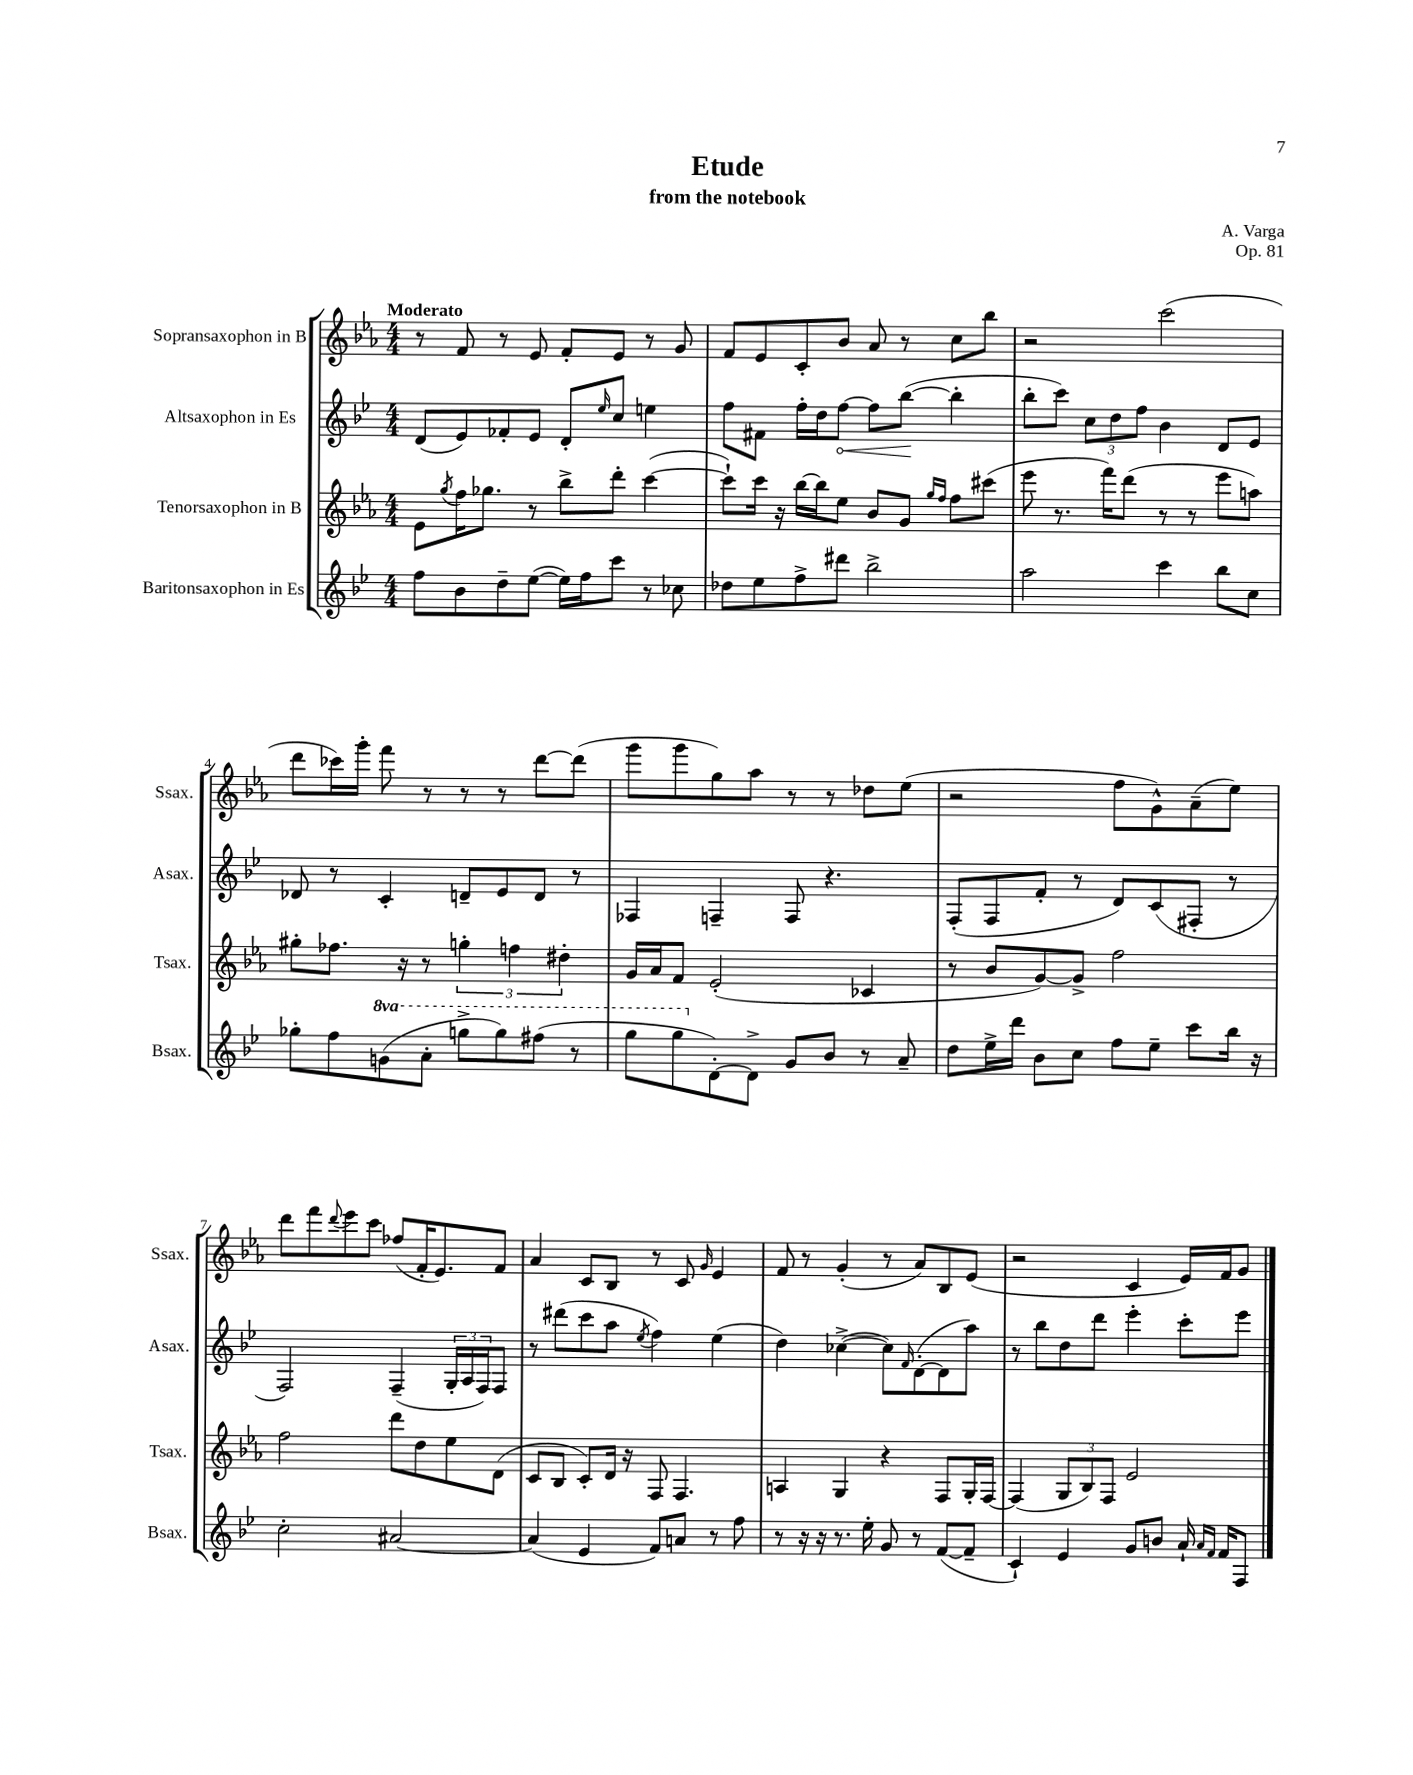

**kern	**kern	**kern	**kern
*staff4	*staff3	*staff2	*staff1
*clefG2	*clefG2	*clefG2	*clefG2
*k[b-e-]	*k[b-e-a-]	*k[b-e-]	*k[b-e-a-]
*M4/4	*M4/4	*M4/4	*M4/4
8ff	8e-	(8d	8r
.	8qgg	.	.
8b-	16ff	8e-)	8f
.	8.gg-	.	.
8dd~	.	8f-'	8r
([8ee-	8r	8e-	8e-
16ee-])	8bb-^	8d'	8f'
16ff	.	.	.
.	.	16qqee-	.
8ccc	8ddd'	8cc	8e-
8r	([4ccc	4ee	8r
8cc-	.	.	8g
=	=	=	=
8dd-	8ccc`])	8ff	8f
8ee-	16ccc	8f#	8e-
.	16r	.	.
8ff^	[16bb-	16ff'	8c'
.	16bb-]	16dd	.
8ddd#	8ee-	[8ff	8b-
2bb-^	8b-	8ff]	8a-
.	8g	([8bb-	8r
.	16qqgg	.	.
.	16qqff	.	.
.	8ff	4bb-']	8cc
.	(8ccc#	.	8bb-
=	=	=	=
2aa	8eee-	8bb-'	2r
.	8.r	8ccc)	.
.	.	12cc	.
.	16fff)	.	.
.	.	12dd	.
.	(8ddd	.	.
.	.	12ff	.
4ccc	8r	4b-	(2ccc
.	8r	.	.
8bb-	8eee-	8d	.
8cc	8aa)	8e-	.
=	=	=	=
8gg-'	8gg#'	8d-	8ddd
8ff	8.ff-	8r	16ccc-)
.	.	.	16ggg'
(8gg	.	4c'	8fff
.	16r	.	.
8aa'	8r	.	8r
8ggg^	6gg'	8d~	8r
8ggg)	.	8e-	8r
.	6ff	.	.
(8fff#	.	8d	[8ddd
.	6dd#'	.	.
8r	.	8r	(8ddd]
=	=	=	=
8ggg	16g	4F-	8ggg
.	16a-	.	.
8ggg	8f	.	8ggg
[8d')	(2e-'	4F~	8gg)
8d^]	.	.	8aa-
8g	.	8F	8r
8b-	.	4.r	8r
8r	4c-	.	8dd-
8a~	.	.	(8ee-
=	=	=	=
8dd	8r	(8F'	2r
16ee-^	8b-	8F	.
16ddd	.	.	.
8b-	[8g)	8f'	.
8cc	8g^]	8r	.
8ff	2ff	8d)	8ff
8ee-~	.	(8c	8g^^)
8ccc	.	8F#'	(8a-~
16bb-	.	8r	8ee-)
16r	.	.	.
=	=	=	=
2cc'	2ff	2F)	8ddd
.	.	.	8fff
.	.	.	8qqddd
.	.	.	8eee-
.	.	.	8ccc
[2a#	8ddd	(4F~	(8ff-
.	8dd	.	16f'
.	.	.	8.e-)
.	8ee-	24G'	.
.	.	24A	.
.	.	24F)	.
.	(8d	8F	8f
=	=	=	=
(4a#]	8c	8r	4a-
.	8B-	(8ddd#	.
4e-	8c')	8ccc	8c
.	16d	8aa	8B-
.	16r	.	.
.	.	8qee-	.
8f)	8F	4ff)	8r
8a	4.F	.	8c
.	.	.	16qqg
8r	.	(4ee-	4e-
8ff	.	.	.
=	=	=	=
8r	4A	4dd)	8f
16r	.	.	8r
16r	.	.	.
8.r	4G	([4cc-^	(4g'
16ee-'	.	.	.
8g	4r	8cc-])	8r
.	.	16qqf	.
8r	.	([8d'	8a-)
([8f	8F	8d]	8B-
8f~]	16G'	8aa)	(8e-
.	[16F	.	.
=	=	=	=
4c`)	(4F]	8r	2r
.	.	8bb-	.
4e-	12G	8dd	.
.	12B-)	.	.
.	.	8ddd	.
.	12F	.	.
8g	2e-	4eee-'	4c
8b	.	.	.
16a`	.	8ccc'	16e-)
16qqa	.	.	.
16qqf	.	.	.
16f	.	.	16f
8F	.	8eee-	8g
==	==	==	==
*-	*-	*-	*-
